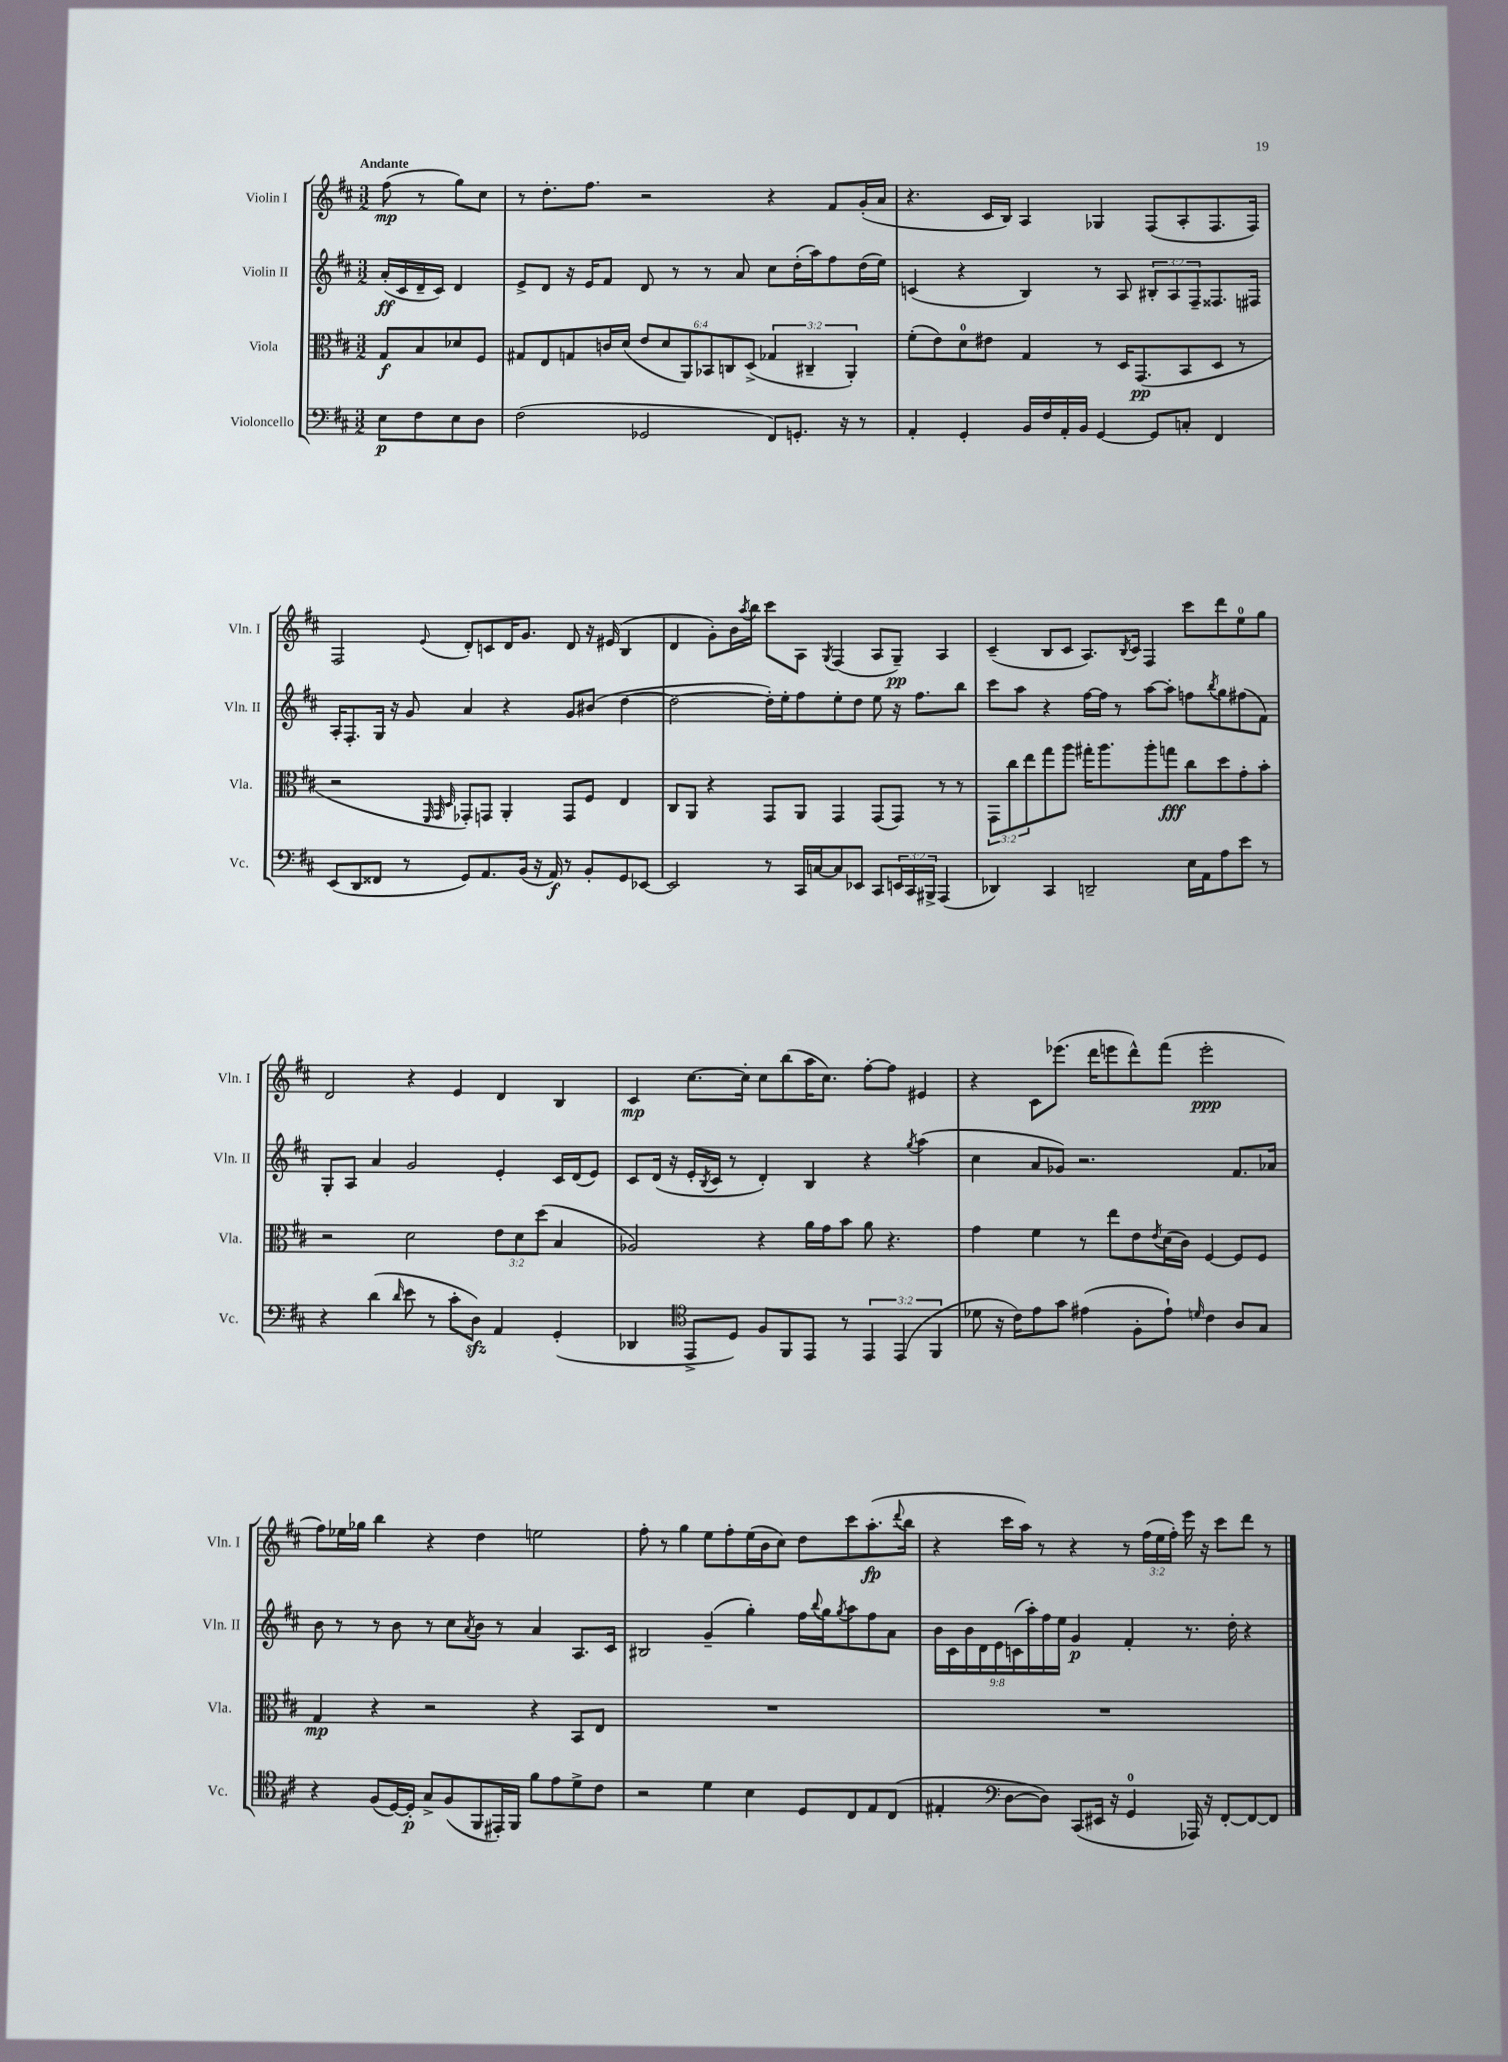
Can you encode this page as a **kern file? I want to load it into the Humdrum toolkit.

**kern	**kern	**kern	**kern
*staff4	*staff3	*staff2	*staff1
*clefF4	*clefC3	*clefG2	*clefG2
*k[f#c#]	*k[f#c#]	*k[f#c#]	*k[f#c#]
*M3/2	*M3/2	*M3/2	*M3/2
8E	8G	(16a'	(8ff#
.	.	16c#	.
8F#	8B	16d~	8r
.	.	16c#)	.
8E	8d-	4d	8gg)
8D	8F#	.	8cc#
=	=	=	=
(2F#	8G#	8e^	8r
.	8E	8d	8.dd'
.	8G	16r	.
.	.	16e	8.ff#
.	16c	8f#	.
.	(16d	.	.
2GG-	12e	8d	2r
.	12d	.	.
.	.	8r	.
.	12AA)	.	.
.	12BB-	8r	.
.	12C	.	.
.	.	8a	.
.	(12D^	.	.
8FF#)	6G-	8cc#	4r
8.GG'	.	(16dd'	.
.	6C#~	.	.
.	.	16aa)	.
.	.	8ff#	8f#
16r	.	.	.
.	6AA')	.	.
8r	.	(16dd	(16g'
.	.	16ee)	16a
=	=	=	=
4AA'	(8f#'	(4c	4.r
.	8e)	.	.
4GG'	8d	4r	.
.	8e#	.	16c#
.	.	.	16B)
16BB	4G	4B)	4A
16F#	.	.	.
16AA'	.	.	.
16BB	.	.	.
[4GG	8r	8r	4G-
.	16D	8A	.
.	(8.GG	.	.
8GG]	.	12B#'	(8F#
.	.	12A	.
8C'	8BB	.	8A'
.	.	12F#~	.
4FF#	8D	8.F##	8.F#
.	8r	.	.
.	.	16F#	16F#)
=	=	=	=
(8EE	2r	16A'	2F#
.	.	8.F#'	.
8DD	.	.	.
8FF##	.	16G	.
.	.	16r	.
8r	.	8g	.
.	32qqFF#	.	.
.	32qqGG	.	.
.	32qqD	.	8qqe
8GG)	8GG-')	4a	8d'
8.AA	8GG	.	8c
.	4AA'	4r	16d
(16BB	.	.	8.g
16r	.	.	.
16AA)	.	.	.
8r	8GG	8g	8d
8BB'	8F#	(8b#	16r
.	.	.	(16e#
8GG	4E	[4dd	4B
[8EE-	.	.	.
=	=	=	=
2EE-]	8C#	2dd_	4d
.	8AA	.	.
.	4r	.	8g')
.	.	.	16b
.	.	.	8qaa
.	.	.	16bb
8r	8GG	16dd'])	8ccc#
.	.	16ee'	.
16CC#	8AA	8ff#	8A
[16C	.	.	.
.	.	.	8qG
8C]	4GG	8ee'	(4F#
8EE-	.	8dd	.
8CC#	(8GG	8ee	8A
24EE	8GG)	16r	8G~)
24CC#	.	.	.
.	.	8.ff#	.
24BBB#^	.	.	.
(4AAA	8r	.	4A
.	8r	8bb	.
=	=	=	=
4DD-)	12GG	8ccc#	(4c#~
.	12cc#	.	.
.	.	8aa	.
.	12ee	.	.
4CC#	8gg	4r	8B
.	8aa	.	8c#
2DD~	16gg#'	[16ff#	8.A)
.	8.aa	16ff#]	.
.	.	8r	.
.	.	.	8qB
.	.	.	16c#
.	8aa'	[8aa	4F#
.	8gg	8aa']	.
16E	8cc#	8ff	8ccc#
16AA	.	.	.
.	.	8qbb	.
8A	8dd	8gg	8ddd
8e	8g'	(8ff#	8ee
8r	8b'	8f#)	8gg
=	=	=	=
4r	2r	8G'	2d
.	.	8A	.
(4d	.	4a	.
16qqd	.	.	.
8e	2d	2g	4r
8r	.	.	.
8c#'	.	.	4e
8D)	.	.	.
4AA	12e	4e'	4d
.	12d	.	.
.	(12dd	.	.
(4GG'	4B	16c#	4B
.	.	(16d	.
.	.	8e)	.
=	=	=	=
4DD-	2A-)	8c#	4c#
.	.	(16d	.
.	.	16r	.
*clefC4	*	*	*
8EE^	.	16e'	[8.cc#
.	.	8qB	.
.	.	16c#	.
8D)	.	8r	.
.	.	.	16cc#']
8F#	4r	4d')	8cc#
8FF#	.	.	(8bb
8EE	16a	4B	16aa
.	16g	.	8.cc#)
8r	8b	.	.
6EE	8a	4r	[8ff#'
.	4.r	.	8ff#]
(6EE	.	.	.
.	.	8qgg	.
.	.	(4aa	4e#
6FF#	.	.	.
=	=	=	=
8d-	4g	4cc#	4r
16r	.	.	.
16c#)	.	.	.
8e	4f#	8a	8c#
8g	.	8g-)	(8.eee-
(4e#	8r	2.r	.
.	.	.	16ddd
.	8ee	.	8eee
8F#'	8e	.	8ddd^^)
.	8qe	.	.
8e#`)	(16d	.	(8fff#
.	16c#)	.	.
16qqd	.	.	.
4c#	[4F#	.	2eee'
8A	8F#]	8.f#	.
8G	8F#	.	.
.	.	16a-	.
=	=	=	=
4r	4G	8b	8ff#)
.	.	8r	16ee-
.	.	.	16gg-
(8F#	4r	8r	4bb
[16D)	.	8b	.
16D']	.	.	.
8G^	2r	8r	4r
(8F#	.	8cc#	.
.	.	8qa	.
8FF#	.	8b	4dd
16EE#')	.	8r	.
16FF#	.	.	.
8f#	4r	4a	2ee
8e	.	.	.
8d^	8BB	8.A	.
8c#	8E	.	.
.	.	16c#	.
=	=	=	=
2r	1.r	2B#	8ff#'
.	.	.	8r
.	.	.	4gg
4d	.	(4g~	8ee
.	.	.	8ff#'
4B	.	4gg')	(16ee
.	.	.	16b
.	.	.	8cc#)
8D	.	16ff#	8dd
.	.	8qqbb	.
.	.	16gg	.
.	.	8qgg	.
8C#	.	8aa	8ccc#
8E	.	8ff#	(8.aa'
(8C#	.	8a	.
.	.	.	8qqddd
.	.	.	16bb
=	=	=	=
4E#'	1.r	18b	4r
.	.	18c#	.
.	.	18b	.
.	.	18d	.
.	.	18e	.
*clefF4	*	*	*
[8D	.	.	16ccc#
.	.	(18c	.
.	.	.	16aa)
.	.	18aa')	.
8D])	.	.	8r
.	.	18ff#	.
.	.	18ee	.
(8CC#	.	4g	4r
16EE#	.	.	.
16r	.	.	.
4GG	.	4f#'	8r
.	.	.	(24ff#
.	.	.	24ee
.	.	.	24ff#')
16AAA-)	.	8.r	16eee
16r	.	.	16r
[8FF#'	.	.	8ccc#
.	.	16dd'	.
8FF#_	.	4r	8ddd
8FF#]	.	.	8r
==	==	==	==
*-	*-	*-	*-
